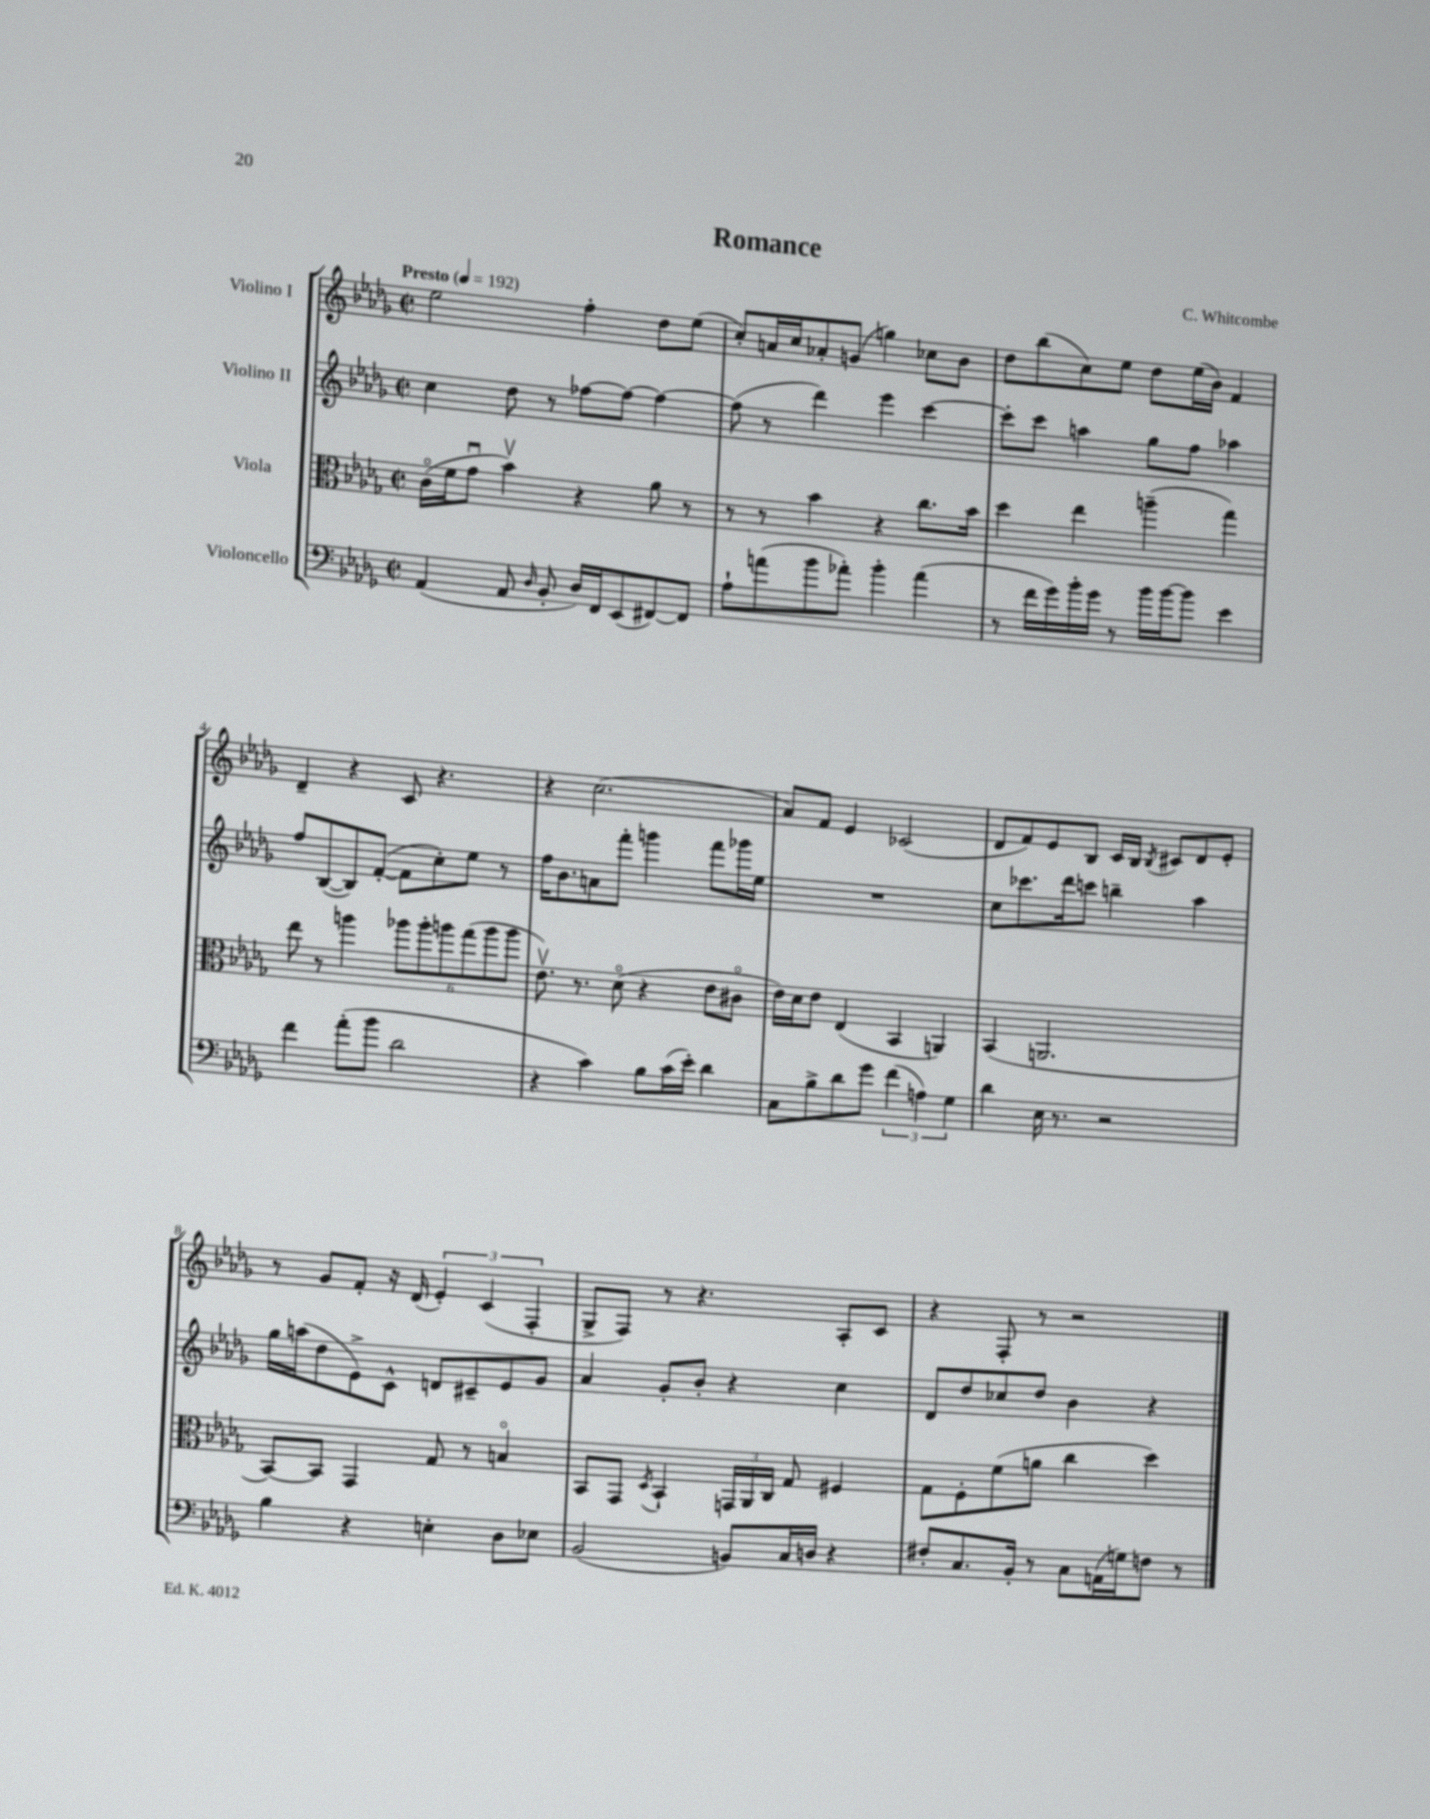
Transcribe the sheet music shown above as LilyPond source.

\header { title = "Romance" composer = "C. Whitcombe" }
<<
\new StaffGroup <<
\new Staff = "s0" \with { instrumentName = "Violino I" } {
    \clef treble \key des \major \defaultTimeSignature \time 2/2 \tempo "Presto" 4 = 192
    \autoBeamOff ees''2 f''4-. des''8[ ees''8]( |
    c''8[-.) a'16 c''16 aes'8-. g'8]( g''4) ces''8[ bes'8] |
    des''8[ bes''8( c''8) ees''8] des''8[ ees''16( bes'16]) f'4 |
    des'4-- r4 c'8 r4. |
    r4 c''2.( |
    aes'8[) f'8] ees'4 ces'2( |
    des'8[ f'8) ees'8 bes8] c'16[ bes16] \acciaccatura { bes8 } cis'8[ des'8 ees'8]-. |
    r8 ges'8[ f'8]-. r16 des'16( \tuplet 3/2 { ees'4-.) c'4( f4-. } |
    ges8[-> f8]) r8 r4. aes8[-. c'8] |
    r4 f8-. r8 r2 \bar "|." |
}
\new Staff = "s1" \with { instrumentName = "Violino II" } {
    \clef treble \key des \major \defaultTimeSignature \time 2/2
    \autoBeamOff c''4 des''8 r8 fes''8[~ fes''8]~ fes''4~ |
    fes''8( r8 des'''4) ees'''4 c'''4~ |
    c'''8[-. c'''8] a''4 ges''8[ f''8] aes''4 |
    f''8[ bes8~( bes8) f'8]~-.( f'8[ c''8-.) ees''8] r8 |
    f''16[ bes'8. a'8 f'''8]-. g'''4 f'''8[ ges'''16 ees''16] |
    R1 |
    c''8[ ces'''8. des'''16 c'''8] b''4-- aes''4 |
    ges''16[ a''16( des''8 ees'8->) c'8]-^ d'8[ cis'8-- ees'8 ges'8] |
    aes'4 ges'8[-. bes'8]-. r4 c''4 |
    des'8[ des''8 ces''8 des''8] bes'4 r4 \bar "|." |
}
\new Staff = "s2" \with { instrumentName = "Viola" } {
    \clef alto \key des \major \defaultTimeSignature \time 2/2
    \autoBeamOff c'16[\flageolet( f'16 ges'8]\downbow bes'4\upbow) r4 aes'8 r8 |
    r8 r8 bes'4 r4 c''8.[ bes'16] |
    des''4 ees''4 a''4--( ges''4) |
    ees''8 r8 a''4 \tuplet 6/4 { aes''8[ aes''8-. a''8 ges''8( a''8 a''8] } |
    ees'8.\upbow) r8. des'8\flageolet( r4 ees'8[ cis'8]\flageolet |
    ees'16[) des'16 ees'8] ees4( bes,4 a,4) |
    bes,4( a,2. |
    bes,8[~) bes,8] ges,4 ges8 r8 b4\flageolet |
    bes,8[ ges,8] \acciaccatura { des8 } bes,4-! \tuplet 3/2 { g,16[ aes,16 c16] } ges8 fis4 |
    ges8[ f8-. f'8( a'8] c''4 des''4) \bar "|." |
}
\new Staff = "s3" \with { instrumentName = "Violoncello" } {
    \clef bass \key des \major \defaultTimeSignature \time 2/2
    \autoBeamOff aes,4( aes,8 \grace { des16 } bes,8-. des16[) f,16 ees,8( fis,8~) fis,8] |
    aes8[-! a'8( bes'8 aes'8]-.) bes'4-. aes'4( |
    r8 f'16[ ges'16) bes'16-. ges'16] r8 bes'16[ bes'16~ bes'8] ees'4 |
    f'4 aes'8[-.( bes'8] des'2 |
    r4 c'4) bes8[ c'16( ees'16]-.) des'4 |
    c8[ bes8-> des'8 ges'8] \tuplet 3/2 { f'4( a4) ges4 } |
    des'4 ees16 r8. r2 |
    bes4 r4 e4-. des8[ ees8] |
    bes,2( b,8[) c16 d16] r4 |
    fis8[-. c8. bes,16]-. r8 c8[ a,16( g16) f8] r8 \bar "|." |
}
>>
>>
